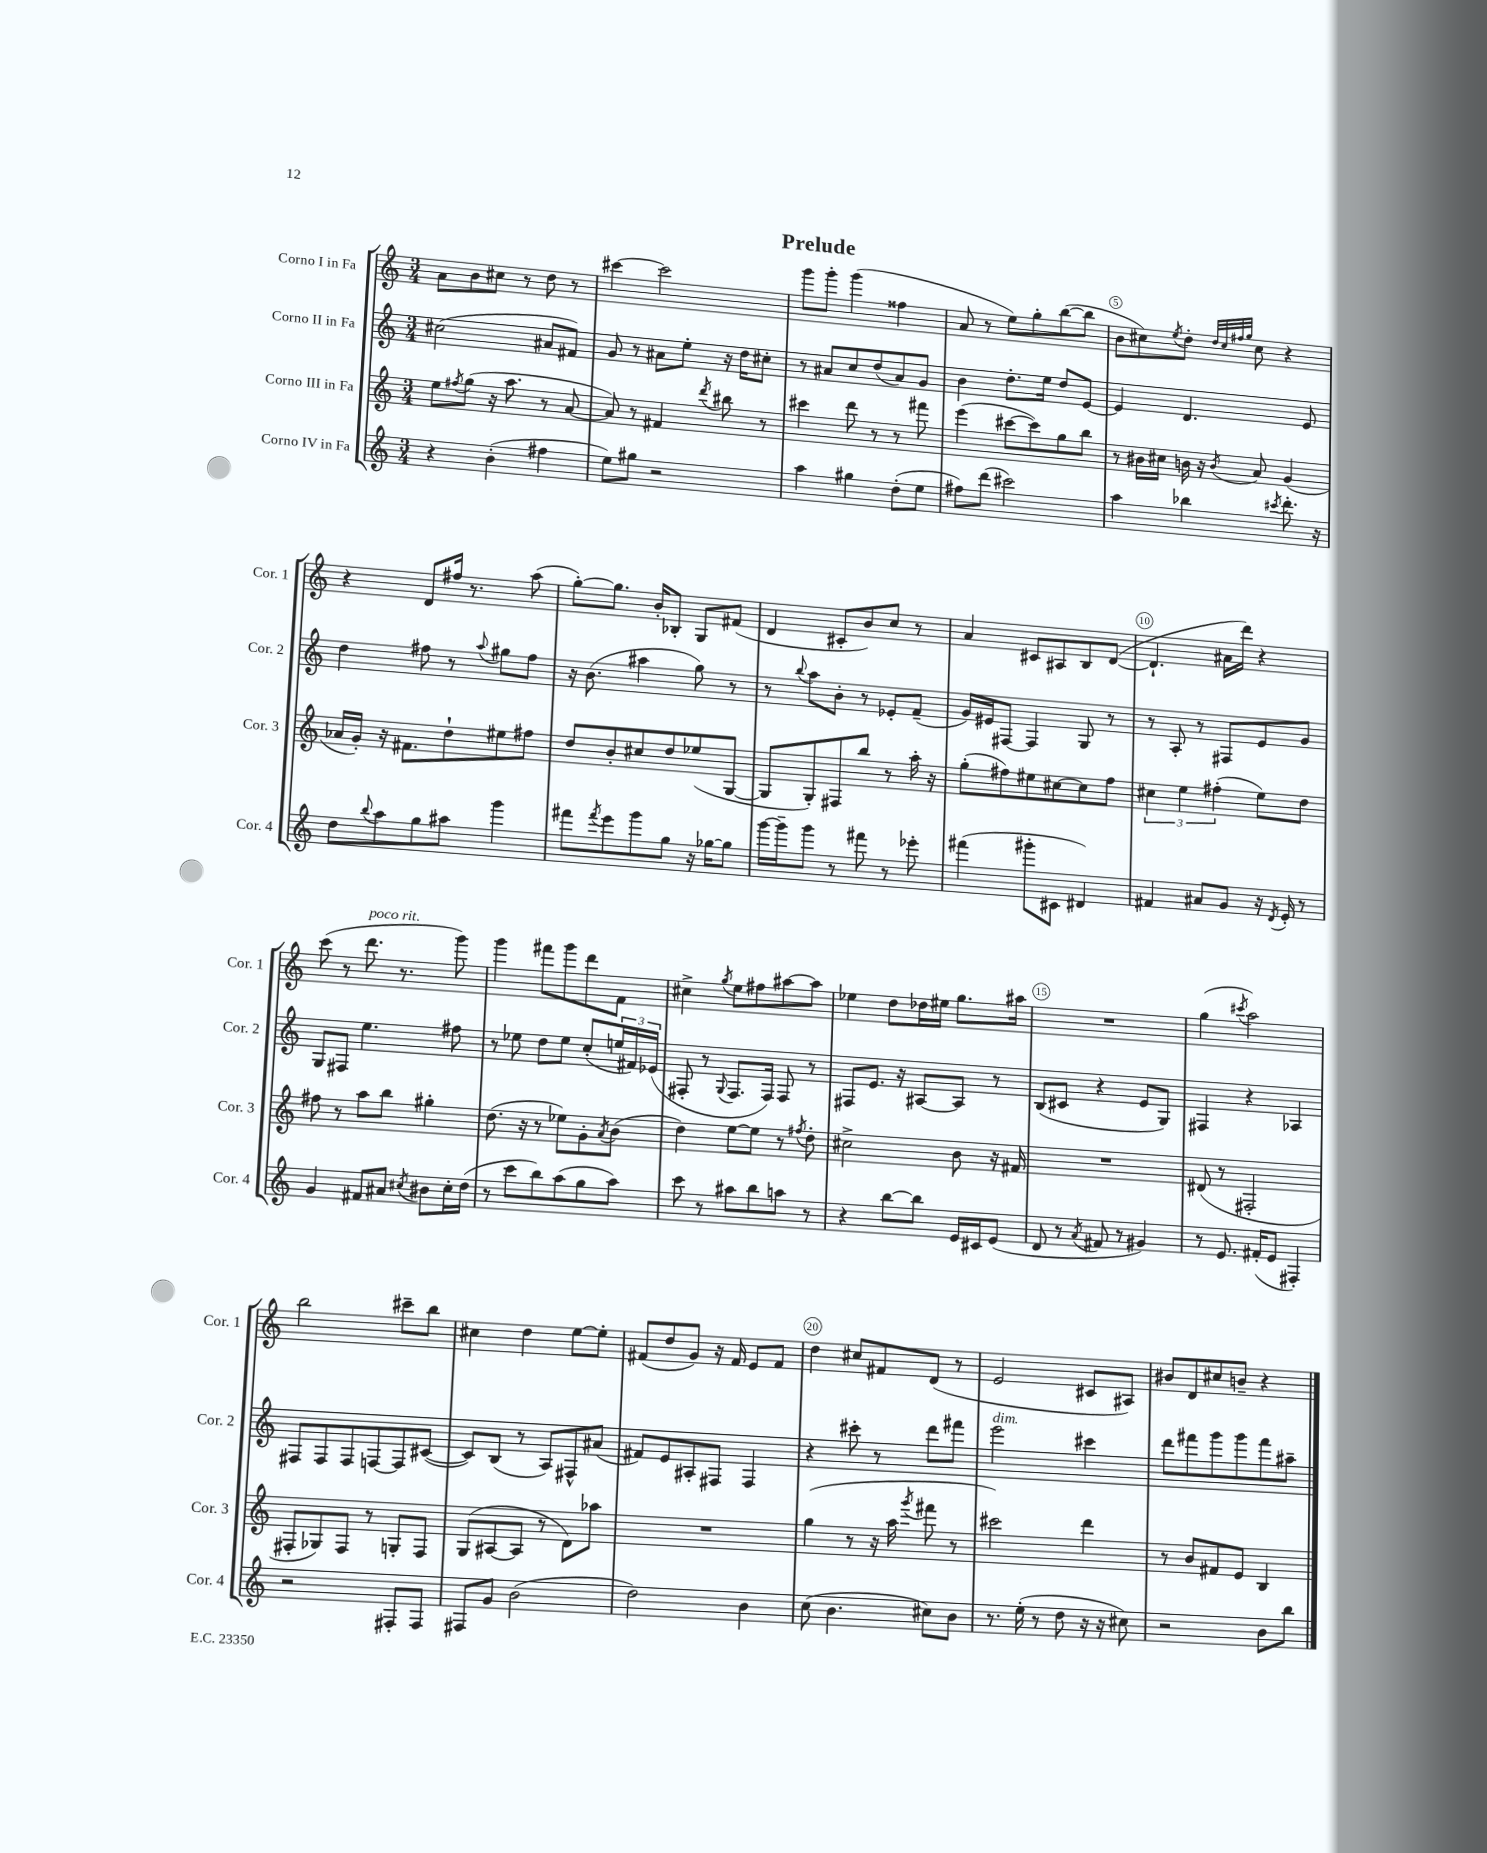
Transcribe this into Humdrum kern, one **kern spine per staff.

**kern	**kern	**kern	**kern
*staff4	*staff3	*staff2	*staff1
*clefG2	*clefG2	*clefG2	*clefG2
*k[]	*k[]	*k[]	*k[]
*M3/4	*M3/4	*M3/4	*M3/4
4r	8ee\L	(2cc#\	8a\L
.	8qff#/	.	.
.	(8gg\J	.	8b\
(4b'\	16r	.	8cc#\J
.	8.aa\	.	.
.	.	.	8r
4ff#\	8r	8a#/L	8dd\
.	[8a/	8f#/J)	8r
=	=	=	=
8ee\L)	8a/])	8g/	[4ccc#\
8gg#\J	8r	8r	.
2r	4f#/	8a#\L	2ccc#\]
.	.	8ee'\J	.
.	8qddd/	.	.
.	8bb#\	16r	.
.	.	16dd\LK	.
.	8r	8cc#'\J	.
=	=	=	=
4aa\	4ccc#\	8r	8ggg\L
.	.	8a#/L	8ggg'\J
4gg#\	8ddd\	8cc/	(4ggg\
.	8r	(8dd/	.
(8dd'\L	8r	8a#/)	4ff##\
8ee\J	8fff#\	8g/J	.
=	=	=	=
8ff#\L)	(4eee\	4b\	8a/
(8ddd\J	.	.	8r
2ccc#\)	[8ccc#\L	8.dd'\L	8ee\L)
.	8ccc#\])	.	8gg'\
.	.	16ee\Jk	.
.	8gg\	8dd/L	([8bb\
.	8bb\J	[8e/J	8bb\]J
=	=	=	=
4aa\	8r	4e/]	8b\L
.	16b#\LL	.	8cc#\)
.	16cc#\JJ	.	.
.	.	.	8qee/
4bb-\	16b\	4.d/	8dd'\J
.	16r	.	.
.	.	.	32qqdd/LLL
.	.	.	32qqcc#/
.	.	.	32qqff#/
.	8qb/	.	32qqgg/JJJ
.	8a/	.	8cc#\
8qccc#/	.	.	.
8.ddd'\	(4g/	.	4r
.	.	8e/	.
16r	.	.	.
=	=	=	=
8dd\L	16a-/LL	4dd\	4r
.	16g'/JJ)	.	.
8qqbb/	.	.	.
8aa\	16r	.	.
.	8.f#\L	.	.
8gg\	.	8ff#\	8d/L
8aa#\J	8dd`\	8r	16ff#/Jk
.	.	.	8.r
.	.	8qqaa/	.
4ggg\	8ee#\	8gg#\L	.
.	8ff#\J	8ff#\J	(8aa\
=	=	=	=
8fff#\L	8dd/L	16r	[8gg'\L)
.	.	(8.b\	.
8qfff#/	.	.	.
8eee\	8b'/	.	8.gg\]J
8ggg\	8cc#/	4aa#\	.
.	.	.	16b'/LK
8gg\J	8dd/	.	8B-'/J
16r	(8ee-/	8gg\)	8G/L
[16gg-\LK	.	.	.
8gg-\]J	[8G/J	8r	(8f#/J
=	=	=	=
[16ggg\LL	8G/]L	8r	4d/
16ggg~\]J	.	.	.
.	.	8qqbb/	.
8ggg\J	8G'/)	8aa\L	.
8r	8F#/	8b'\J	8c#'/L
8fff#\	8bb/J	8r	8b/)
8r	8r	8e-'/L	8cc/J
8eee-'\	16aa'\	(8f~/J	8r
.	16r	.	.
=	=	=	=
(4fff#\	(8gg'\L	16g/LL)	4a/
.	.	16e#/J	.
.	8ff#\)	[8F#/J	.
8ggg#'\L	8ee#\	4F#/]	8c#/L
8c#\J	[8cc#\	.	8A#/
4d#/)	8cc#\]	8G/	8B/
.	8ff#\J	8r	([8d/J
=	=	=	=
4f#/	6cc#\	8r	4.d`/]
.	.	8A'/	.
.	6ee\	.	.
8a#/L	.	8r	.
.	(6ff#'\	.	.
8g/J	.	8F#/L	16a#\LL
.	.	.	16ddd\JJ)
16r	8ee\L)	8e/	4r
8qd/	.	.	.
16e'/	.	.	.
8r	8dd\J	8g/J	.
=	=	=	=
4g/	8ff#\	8G/L	(8ccc\
.	8r	8F#/J	8r
8f#/L	8aa\L	4.ee\	8.ddd\
8a#/J	8bb\J	.	.
.	.	.	8.r
8qcc#/	.	.	.
8b#\L	4gg#'\	.	.
16cc#'\L	.	8ff#\	8ggg\)
(16dd\JJ	.	.	.
=	=	=	=
8r	(8.dd\	8r	4ggg\
8ccc\L	.	8ee-\	.
.	16r	.	.
8bb\)	8r	8dd\L	8fff#\L
(8aa\	8ee-\L)	8ee-\J	8ggg\
8gg\	8g'\	(8cc'/L	8ddd\
.	8qa/	.	.
8aa\J)	(8b\J	24ee/L	8f\J
.	.	24f#/)	.
.	.	(24e-/JJ	.
=	=	=	=
8ccc\	4dd\)	8F#'/	4cc#^\
8r	.	8r	.
.	.	8qqG/	8qgg/
8aa#\L	[8ee\L	8.F#/L	8ee\L
8bb\	8ee\]J	.	8ff#\
.	.	16F#/Jk)	.
8aa\J	8r	8F#/	[8aa#\
.	8qff#/	.	.
8r	8dd'\	8r	8aa#\]J
=	=	=	=
4r	2cc#^\	8F#/L	4ee-\
.	.	8.e/J	.
[8bb\L	.	.	8dd\L
.	.	16r	.
8bb\]J	.	[8A#/L	16dd-\L
.	.	.	16ee#\JJ
16e/LL	8b\	8A#/]J	8.gg\L
16c#/J	.	.	.
(8e/J	16r	8r	.
.	16f#/	.	16aa#\Jk
=	=	=	=
8d/	2.r	(8B/L	2.r
8r	.	8c#/J	.
8qa/	.	.	.
8f#/	.	4r	.
8r	.	.	.
4g#/)	.	8e/L	.
.	.	8G/J)	.
=	=	=	=
8r	(8d#/	4F#/	(4gg\
8.e/	8r	.	.
.	.	.	8qccc#/
.	2F#'/	4r	2aa\)
(16f#'/LK	.	.	.
8e/J	.	.	.
4F#'/)	.	4A-/	.
=	=	=	=
2r	8F#'/L	8F#/L	2bb\
.	8G-/)	8F#/	.
.	8F#/J	8F#/	.
.	8r	[8F/	.
8F#'/L	8G'/L	8F/]	8ccc#~\L
8F#/J	8F#/J	([8c#/J	8bb\J
=	=	=	=
8F#/L	(8G/L	8c#/]L)	4cc#\
8g/J	[8A#/	(8B/J	.
(2b\	8A#/]J	8r	4dd\
.	8r	8A/L)	.
.	8d\L)	8F#^^/	[8ee\L
.	8aa-\J	(8a#/J	8ee'\]J
=	=	=	=
2dd\)	2.r	8f#/L)	(8f#/L
.	.	8e/	8dd/
.	.	8A#'/	8g/J)
.	.	8F#/J	16r
.	.	.	16f#/
4b\	.	4F#/	8e/L
.	.	.	8f#/J
=	=	=	=
(8cc\	(4gg\	4r	4dd\
4.b\	.	.	.
.	8r	8ccc#'\	8cc#/L
.	16r	8r	8f#/
.	16aa\	.	.
.	8qggg/	.	.
8cc#\L)	8fff#\	8ddd\L	(8d/J
8b\J	8r	8fff#\J	8r
=	=	=	=
8.r	2ccc#\)	2eee\	2e/
(16ee'\	.	.	.
8r	.	.	.
8dd\	.	.	.
16r	4ddd\	4ccc#\	8c#/L
16r	.	.	.
8cc#\)	.	.	8A#/J)
=	=	=	=
2r	8r	8ddd\L	8b#/L
.	8b/L	8fff#\	8d/
.	8f#/	8ggg\	8cc#/
.	8e/J	8ggg\	8b~/J
8b\L	4B/	8fff#\	4r
8bb\J	.	8aa#~\J	.
==	==	==	==
*-	*-	*-	*-
